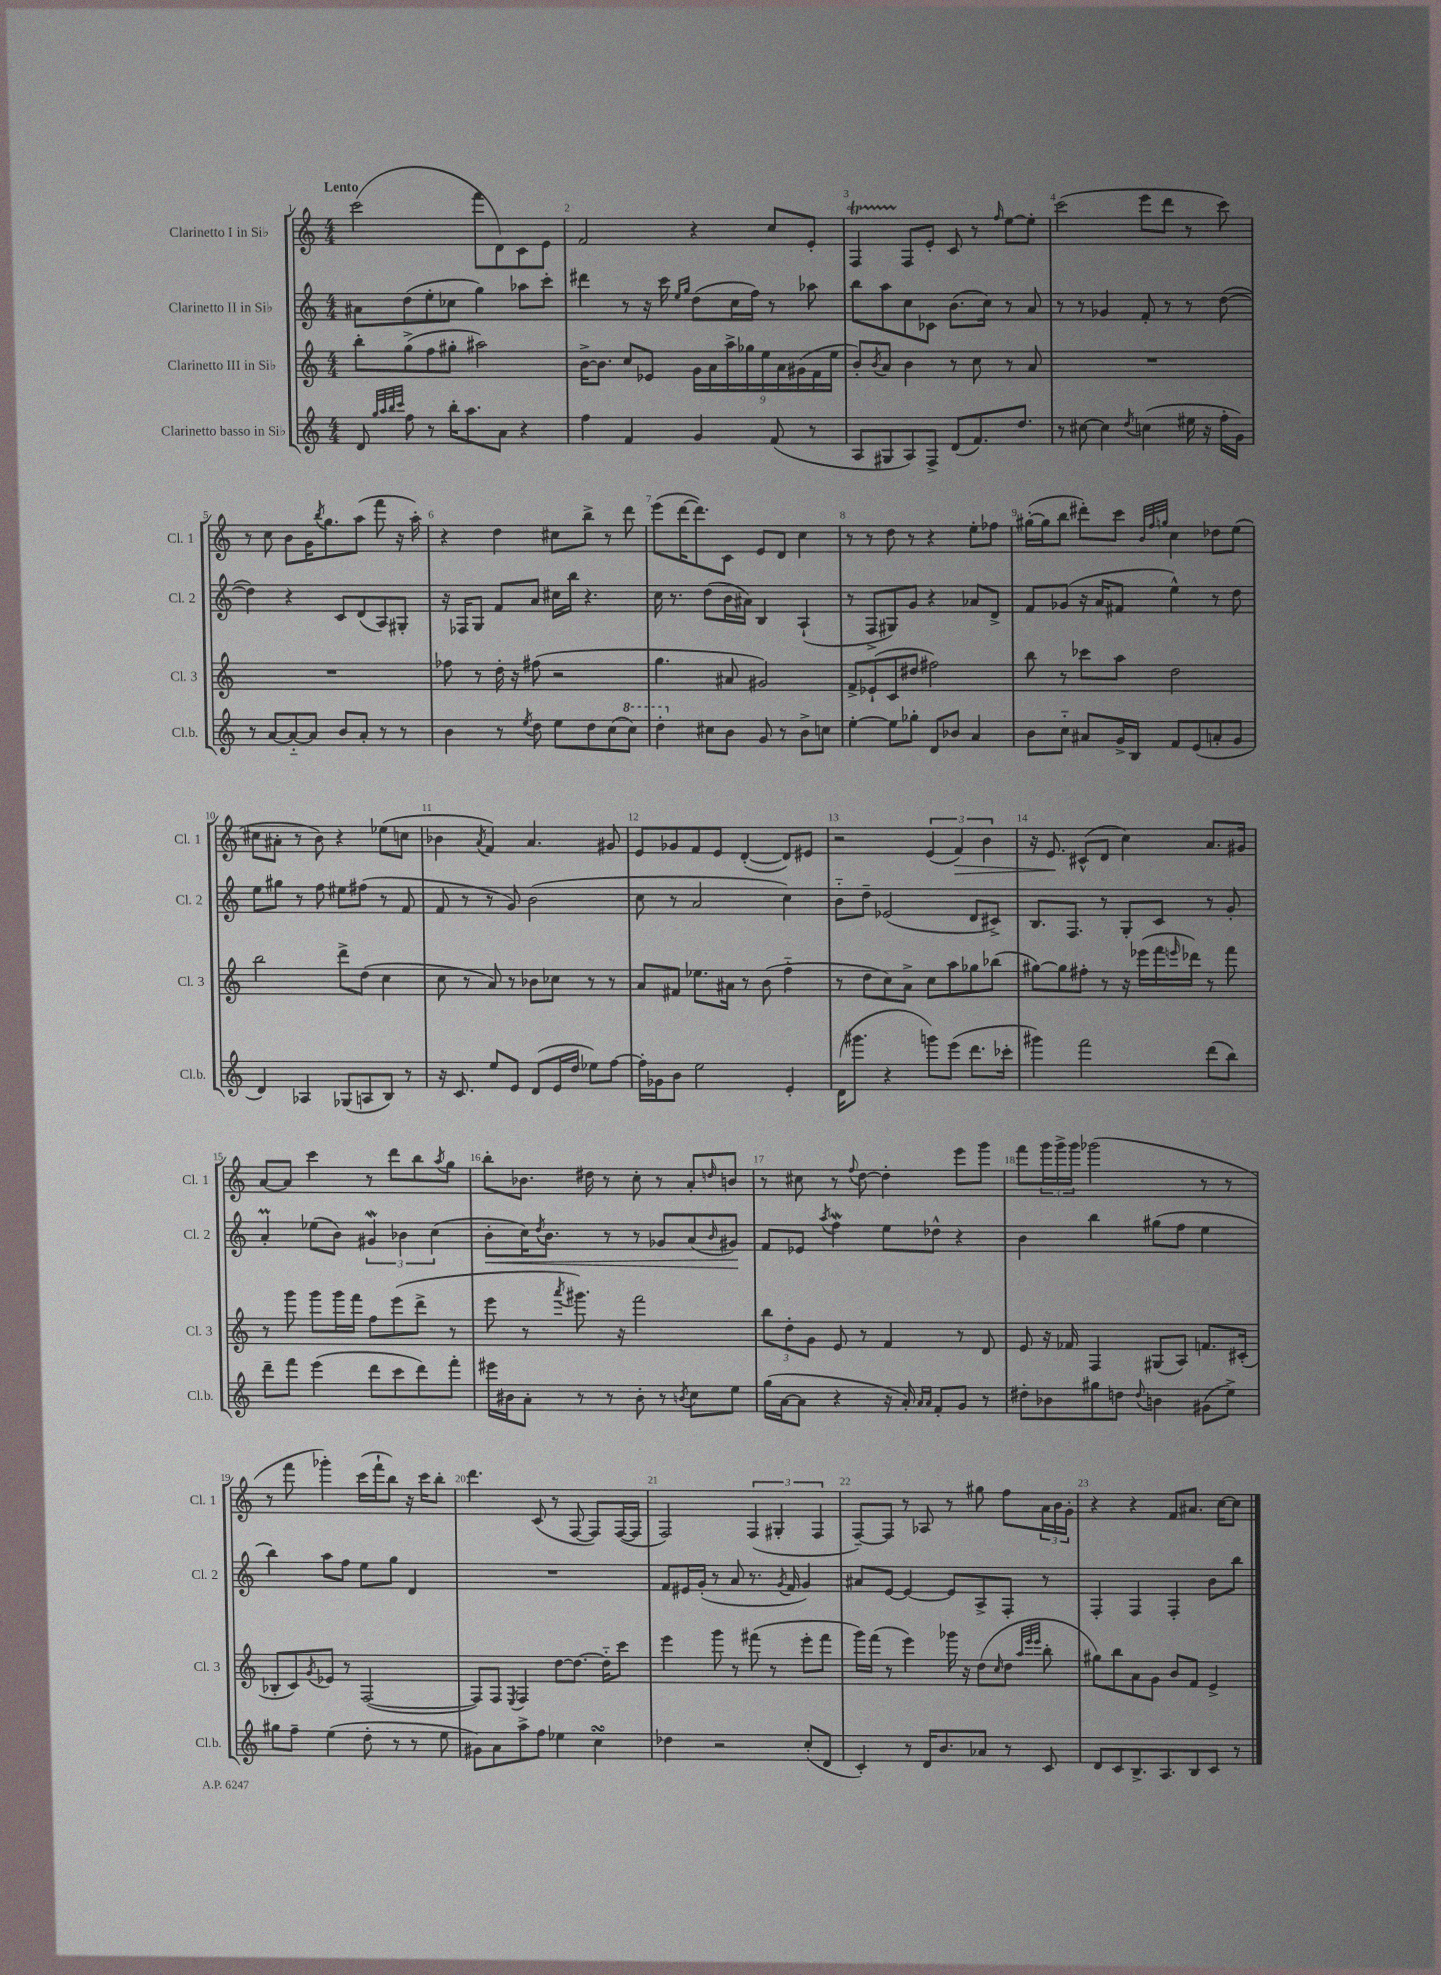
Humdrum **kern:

**kern	**kern	**kern	**dynam	**kern	**dynam
*part4	*part3	*part2	*part2	*part1	*part1
*staff4	*staff3	*staff2	*staff2	*staff1	*staff1
*I"Clarinetto basso in Si♭	*I"Clarinetto III in Si♭	*I"Clarinetto II in Si♭	*	*I"Clarinetto I in Si♭	*
*I'Cl.b.	*I'Cl. 3	*I'Cl. 2	*	*I'Cl. 1	*
*clefG2	*clefG2	*clefG2	*	*clefG2	*
*k[]	*k[]	*k[]	*	*k[]	*
*M4/4	*M4/4	*M4/4	*	*M4/4	*
=1	=1	=1	=1	=1	=1
!	!	!	!	!LO:TX:a:B:t=Lento	!
8d/	8bb'\L	8a#X\L	.	(2ccc\	.
32qqgg/LLL	.	.	.	.	.
32qqaa/	.	.	.	.	.
32qqbb/	.	.	.	.	.
32qqccc/JJJ	.	.	.	.	.
8ff\	(8gg^\	(8dd\	.	.	.
8r	8ff\	8ee'\	.	.	.
16bb'\KL	8gg#X'\J	8cc-X\J	.	.	.
8.aa\	.	.	.	.	.
.	2aa#X\)	4gg\)	.	8fff\L	.
8a\J	.	.	.	8d\)	.
4r	.	8aa-X\L	.	8c\	.
.	.	8ccc'\J	.	8e\J	.
=2	=2	=2	=2	=2	=2
4ff\	[16b^\KL	4ddd#X\	.	2f/	.
.	8.b\J]	.	.	.	.
4f/	8cc/L	8r	.	.	.
.	8e-X/J	16r	.	.	.
.	.	16ccc\	.	.	.
.	.	16qqee/LL	.	.	.
.	.	16qqgg/JJ	.	.	.
4g/	18g\LL	(8dd\L	.	4r	.
.	18a\	.	.	.	.
.	18aa^\	.	.	.	.
.	.	16cc\L	.	.	.
.	18gg-X\	.	.	.	.
.	.	16ff\JJ)	.	.	.
.	18ee\	.	.	.	.
(8f/	.	8r	.	8cc/L	.
.	18a\	.	.	.	.
.	(18g#X\	.	.	.	.
8r	.	8aa-X\	.	8e'/J	.
.	18f\	.	.	.	.
.	18ee\JJ	.	.	.	.
=3	=3	=3	=3	=3	=3
8A/L	8b'/L)	8bb\L	.	4FT/	.
.	8qb/	.	.	.	.
8G#X/	8a/J	8aa\	.	.	.
8A/)	4b\	8cc\	.	8F/L	.
8F^/J	.	8c-X\J	.	8e'/J	.
(8d/L	8r	(8.b\L	.	8c/	.
8.f/)	8cc\	.	.	8r	.
.	.	16cc\Jk)	.	.	.
.	.	.	.	16qqff/	.
.	8r	8r	.	[8ee\L	.
8.dd/J	.	.	.	.	.
.	8a/	8a/	.	8ee'\J]	.
=4	=4	=4	=4	=4	=4
8r	1r	8r	.	(2ccc\	.
[8cc#X\	.	8r	.	.	.
4cc#\]	.	4g-X/	.	.	.
8qdd/	.	.	.	.	.
(4ccn\	.	8f'/	.	8eee\L	.
.	.	8r	.	8ddd\J	.
16ee#X\	.	8r	.	8r	.
16r	.	.	.	.	.
16ff'\LL	.	([8dd\	.	8ccc\)	.
16g\JJ)	.	.	.	.	.
!!LO:LB:g=z
=5	=5	=5	=5	=5	=5
8r	1r	4dd\])	.	8r	.
[8a/L	.	.	.	8cc\	.
8a/_	.	4r	.	8b\L	.
8a/J]	.	.	.	16g\K	.
.	.	.	.	8qbb/	.
.	.	.	.	8.gg\	.
8b/L	.	8c/L	.	.	.
8a'/J	.	(8d/	.	(8aa\J	.
8r	.	8A/)	.	8fff\	.
8r	.	8G#X'/J	.	16r	.
.	.	.	.	16aa'\)	.
=6	=6	=6	=6	=6	=6
4b\	8ff-X\	16r	.	4r	.
.	.	16F-X/KL	.	.	.
.	8r	8G/J	.	.	.
8r	16dd'\	8f/L	.	4dd\	.
.	16r	.	.	.	.
8qee/	.	.	.	.	.
8dd\	(8ff#X\	8a/J	.	.	.
8ee\L	2r	16cc#X\LL	.	8cc#X\L	.
.	.	16bb\JJ	.	.	.
8dd\	.	4.r	.	8bb^\J	.
(8cc\	.	.	.	8r	.
*8va	*	*	*	*	*
8ccc\J)	.	.	.	8ddd\	.
=7	=7	=7	=7	=7	=7
4ddd'\	4.gg\	16cc\	.	(8eee\L	.
.	.	8.r	.	.	.
.	.	.	.	[16ddd\K	.
.	.	.	.	8.ddd\])	.
*X8va	*	*	*	*	*
8cc#X\L	.	(8dd\L	.	.	.
8b\J	8a#X/	16b\L	.	8c\J	.
.	.	16a#X\JJ)	.	.	.
8g/	2g#X/)	4B/	.	8e/L	.
8r	.	.	.	8d/J	.
8b^\L	.	(4A`/	.	4cc\	.
8ccn\J	.	.	.	.	.
=8	=8	=8	=8	=8	=8
[4ee'\	8f^/L	8r	.	8r	.
.	(8e-X`/	8F^/L	.	8r	.
8ee\L]	8c/	8G#X/)	.	8dd\	.
8gg-X'\J	8dd#X/J	8g/J	.	8r	.
8d/L	2ff#X\)	4r	.	4r	.
8b-X/J	.	.	.	.	.
4a/	.	8a-X/L	.	8ee'\L	.
.	.	8d^/J	.	8ff-X\J	.
=9	=9	=9	=9	=9	=9
8b\L	8bb\	8f/L	.	([16gg#X'\LL	.
.	.	.	.	16gg#\J]	.
8cc\J	8r	(8g-X/J	.	8bb\J	.
8a#X/L	8ccc-X\L	16r	.	8ddd#X'\L)	.
.	.	16a/KL	.	.	.
16g^/L	8aa\J	8f#X/J	.	8ccc\J	.
16B/JJ	.	.	.	.	.
.	.	.	.	32qqb/LLL	.
.	.	.	.	32qqff/	.
.	.	.	.	32qqggn/JJJ	.
8f/L	2dd\	4ee^^\)	.	4cc\	.
(8e/	.	.	.	.	.
8an'/	.	8r	.	8dd-X\L	.
8g/J	.	8dd\	.	(8ee\J	.
!!LO:LB:g=z
=10	=10	=10	=10	=10	=10
4d/)	2bb\	8ee\L	.	8cc#X\L	.
.	.	8gg#X\J	.	8a#X'\J	.
4A-X/	.	8r	.	8r	.
.	.	8ff\	.	8b\)	.
(8G-X/L	8ddd^\L	8ee#X\L	.	4r	.
8An/	(8dd\J	(8ff#X\J	.	.	.
8B/J)	4cc\	8r	.	(8ee-X\L	.
8r	.	8f/	.	8ccn\J	.
=11	=11	=11	=11	=11	=11
16r	8cc\	8f/	.	4b-X\	.
8.c/	.	.	.	.	.
.	8r	8r	.	.	.
.	.	.	.	8qa/	.
8ee/L	8a/)	8r	.	4f/)	.
8e/J	8r	8g/)	.	.	.
(8d/L	8b-X\L	(2b\	.	4.a/	.
16e/L	8cc-X\J	.	.	.	.
16dd/JJ	.	.	.	.	.
8ee-X\L)	8r	.	.	.	.
[8ff\J	8r	.	.	8g#X/	.
=12	=12	=12	=12	=12	=12
16ff'\LL]	8a/L	8cc\	.	8e/L	.
16g-X\J	.	.	.	.	.
8b\J	8f#X/J	8r	.	8g-X/	.
2ee\	8.ee-X\L	2a/	.	8f/	.
.	.	.	.	8e/J	.
.	16a#X\Jk	.	.	.	.
.	8r	.	.	([4d'/	.
.	(8b\	.	.	.	.
4e'/	4ff\	4cc\)	.	8d/L])	.
.	.	.	.	8e#X/J	.
=13	=13	=13	=13	=13	=13
(16d\KL	8r	8b\L	.	2r	.
8.ggg#X\J	.	.	.	.	.
.	8dd\L	8dd~\J	.	.	.
4r	8cc\)	(2e-X/	.	.	.
.	8a^\J	.	.	.	.
8gggn\L)	8cc\L	.	.	(6e/	.
(8eee\J	8aa\	.	.	.	.
!	!	!	!	!	!LO:HP:b
.	.	.	.	6f/)	>
8.ddd\L	8gg-X\	8d/L	.	.	.
.	.	.	.	6b\	.
.	(8bb-X\J	8c#X^/J)	.	.	.
16ccc-X'\Jk	.	.	.	.	.
=14	=14	=14	=14	=14	=14
4ggg#X\)	[8gg#X\L)	8.B/L	.	16r	.
.	.	.	.	8.e/	.
.	8gg#\]	.	.	.	.
.	.	8.F/J	.	.	.
2fff\	8ff#X'\J	.	.	(8c#X^^/L	]
.	8r	8r	.	8d/J	.
.	16r	8G'/L	.	4cc\)	.
.	(16eee-X\LL	.	.	.	.
.	16fff\	8c/J	.	.	.
.	16qqeeen/	.	.	.	.
.	16ddd-X\JJ)	.	.	.	.
(8ddd\L	8r	8r	.	8.a/L	.
8bb\J)	8fff\	8g'/	.	.	.
.	.	.	.	16g#X/Jk	.
!!LO:LB:g=z
=15	=15	=15	=15	=15	=15
8ddd~\L	8r	4aM'/	.	[8a/L	.
8fff\J	8ggg\	.	.	8a/J]	.
(4eee\	8ggg\L	(8ee-X\L	.	4ccc\	.
.	16ggg\L	8b\J)	.	.	.
.	16fff\JJ	.	.	.	.
8ddd\L	8ff\L	6g#XW/	.	8r	.
8ccc\	(8eee\	.	.	8ddd\L	.
.	.	6b-X\	.	.	.
8ddd\)	8ddd^\J	.	.	8bb\	.
.	.	(6cc\	.	.	.
.	.	.	.	8qaa/	.
8fff'\J	8r	.	.	8gg\J	.
=16	=16	=16	=16	=16	=16
!	!	!	!LO:HP:b	!	!
16eee#X\LL	8eee\	8b'\L	<	8bb'\L	.
16b#X\J	.	.	.	.	.
8a'\J	8r	16cc\K)	.	8.b-X\J	.
.	.	8qdd/	.	.	.
.	.	8.b\J	.	.	.
.	8qaaa/	.	.	.	.
8r	8.ggg#X\)	.	.	.	.
.	.	.	.	16dd#X\	.
8r	.	8r	.	8r	.
.	16r	.	.	.	.
8b#'\	2fff\	8r	.	8cc'\	.
8r	.	8g-X/L	.	8r	.
8qbn/	.	.	.	.	.
8cc\L	.	(8a/	.	8a'/L	.
.	.	16qqb/	.	16qqddn/	.
8ee\J	.	8g#X/J)	.	8bn/J	.
.	.	.	[	.	.
=17	=17	=17	=17	=17	=17
(16gg\LL	12bb\L	8f/L	.	8r	.
[16a\J	.	.	.	.	.
.	12dd'\	.	.	.	.
8a\J]	.	8e-X/J	.	8cc#X\	.
.	12g\J	.	.	.	.
.	.	8qaa/	.	.	.
4r	8e/	4ffw\	.	8r	.
.	.	.	.	8qqff/	.
.	8r	.	.	[8dd\	.
16r	4f/	8ee\L	.	4dd'\]	.
16a'/)	.	.	.	.	.
16qqa/LL	.	.	.	.	.
16qqa/JJ	.	.	.	.	.
8f'/L	.	8dd-X^^\J	.	.	.
8g/J	8r	4r	.	8eee\L	.
8r	8d/	.	.	8ggg\J	.
=18	=18	=18	=18	=18	=18
8dd#X'\L	8e/	4b\	.	8fff\L	.
8b-X\	16r	.	.	24ggg\L	.
.	.	.	.	24ggg^\	.
.	16f-X/	.	.	.	.
.	.	.	.	24ggg\JJ	.
8gg#X\	4F/	4bb\	.	(2ggg-X\	.
8ddn\J	.	.	.	.	.
8qqdd/	.	.	.	.	.
4bn\	(8G#X/L	(8gg#X\L	.	.	.
.	8A/J)	8ff\J	.	.	.
(8g#X\L	8.fn/L	4ee\	.	8r	.
8ee^\J)	.	.	.	8r	.
.	(16c#X'/Jk	.	.	.	.
!!LO:LB:g=z
=19	=19	=19	=19	=19	=19
8gg#X\L	8B-X'/L	4bb\)	.	8r	.
8ff~\J	8c/)	.	.	8fff\	.
.	8qg/	.	.	.	.
(4ee\	8e-X/J	8aa\L	.	4ggg-X'\)	.
.	8r	8ff\J	.	.	.
8dd'\	([2F/	8ee\L	.	(16ccc\LL	.
.	.	.	.	16fff`\J	.
8r	.	8gg\J	.	8bb\J)	.
8r	.	4d/	.	16r	.
.	.	.	.	16ccc\KL	.
8ee\	.	.	.	8bb'\J	.
=20	=20	=20	=20	=20	=20
8g#X\L)	8F/L])	1r	.	4.ddd\	.
8a\	8F/J	.	.	.	.
.	8qE/	.	.	.	.
8aa^\	4F/	.	.	.	.
8ff\J	.	.	.	(8c/	.
4ee-X\	[8dd\L	.	.	8r	.
.	8.dd\J_	.	.	[8F/	.
4ccsSSs\	.	.	.	8F/L])	.
.	16dd\KL]	.	.	.	.
.	8ccc\J	.	.	([16F/L	.
.	.	.	.	16F/JJ]	.
=21	=21	=21	=21	=21	=21
4dd-X\	4eee\	8f/L	.	2F/)	.
.	.	16e#X/L	.	.	.
.	.	(16g'/JJ	.	.	.
2r	8ggg\	8r	.	.	.
.	8r	8a/	.	.	.
.	(8fff#X\	8.r	.	(6F/	.
.	8r	.	.	.	.
.	.	.	.	6G#X'/	.
.	.	8qg/	.	.	.
.	.	16f/	.	.	.
(8cc'/L	8eee'\L	4g/)	.	.	.
.	.	.	.	6F/	.
8d/J	8fff#\J	.	.	.	.
=22	=22	=22	=22	=22	=22
4c'/)	16ggg\LL)	8a#X/L	.	[8F~/L)	.
.	(16fff\JJ	.	.	.	.
.	8r	[8e/J	.	8F/J]	.
8r	4eee\)	4e/_	.	8r	.
16d/KL	.	.	.	8A-X/	.
8.b/	.	.	.	.	.
.	16ggg-X\	8e/L]	.	8r	.
.	16r	.	.	.	.
8a-X/J	(8dd\L	8A^/	.	8gg#X\	.
.	16qqcc/	.	.	.	.
8r	8dd\J	8F'/J	.	8ff\L	.
.	32qqaa/LLL	.	.	.	.
.	32qqeee/	.	.	.	.
.	32qqeee/JJJ	.	.	.	.
8c/	8bb'\	8r	.	24a\L	.
.	.	.	.	24b\	.
.	.	.	.	24g'\JJ	.
=23	=23	=23	=23	=23	=23
8d/L	8gg#X\L)	4F'/	.	4r	.
8c/	8bb\	.	.	.	.
8.B^/	8a\	4F/	.	4r	.
.	8g\J	.	.	.	.
8.A/	.	.	.	.	.
.	8b/L	4F'/	.	8f/L	.
8B/	8f/J	.	.	8.a#X/J	.
8c/J	4e^/	8b\L	.	.	.
.	.	.	.	[16cc\KL	.
8r	.	8bb\J	.	8cc\J]	.
==	==	==	==	==	==
*-	*-	*-	*-	*-	*-
